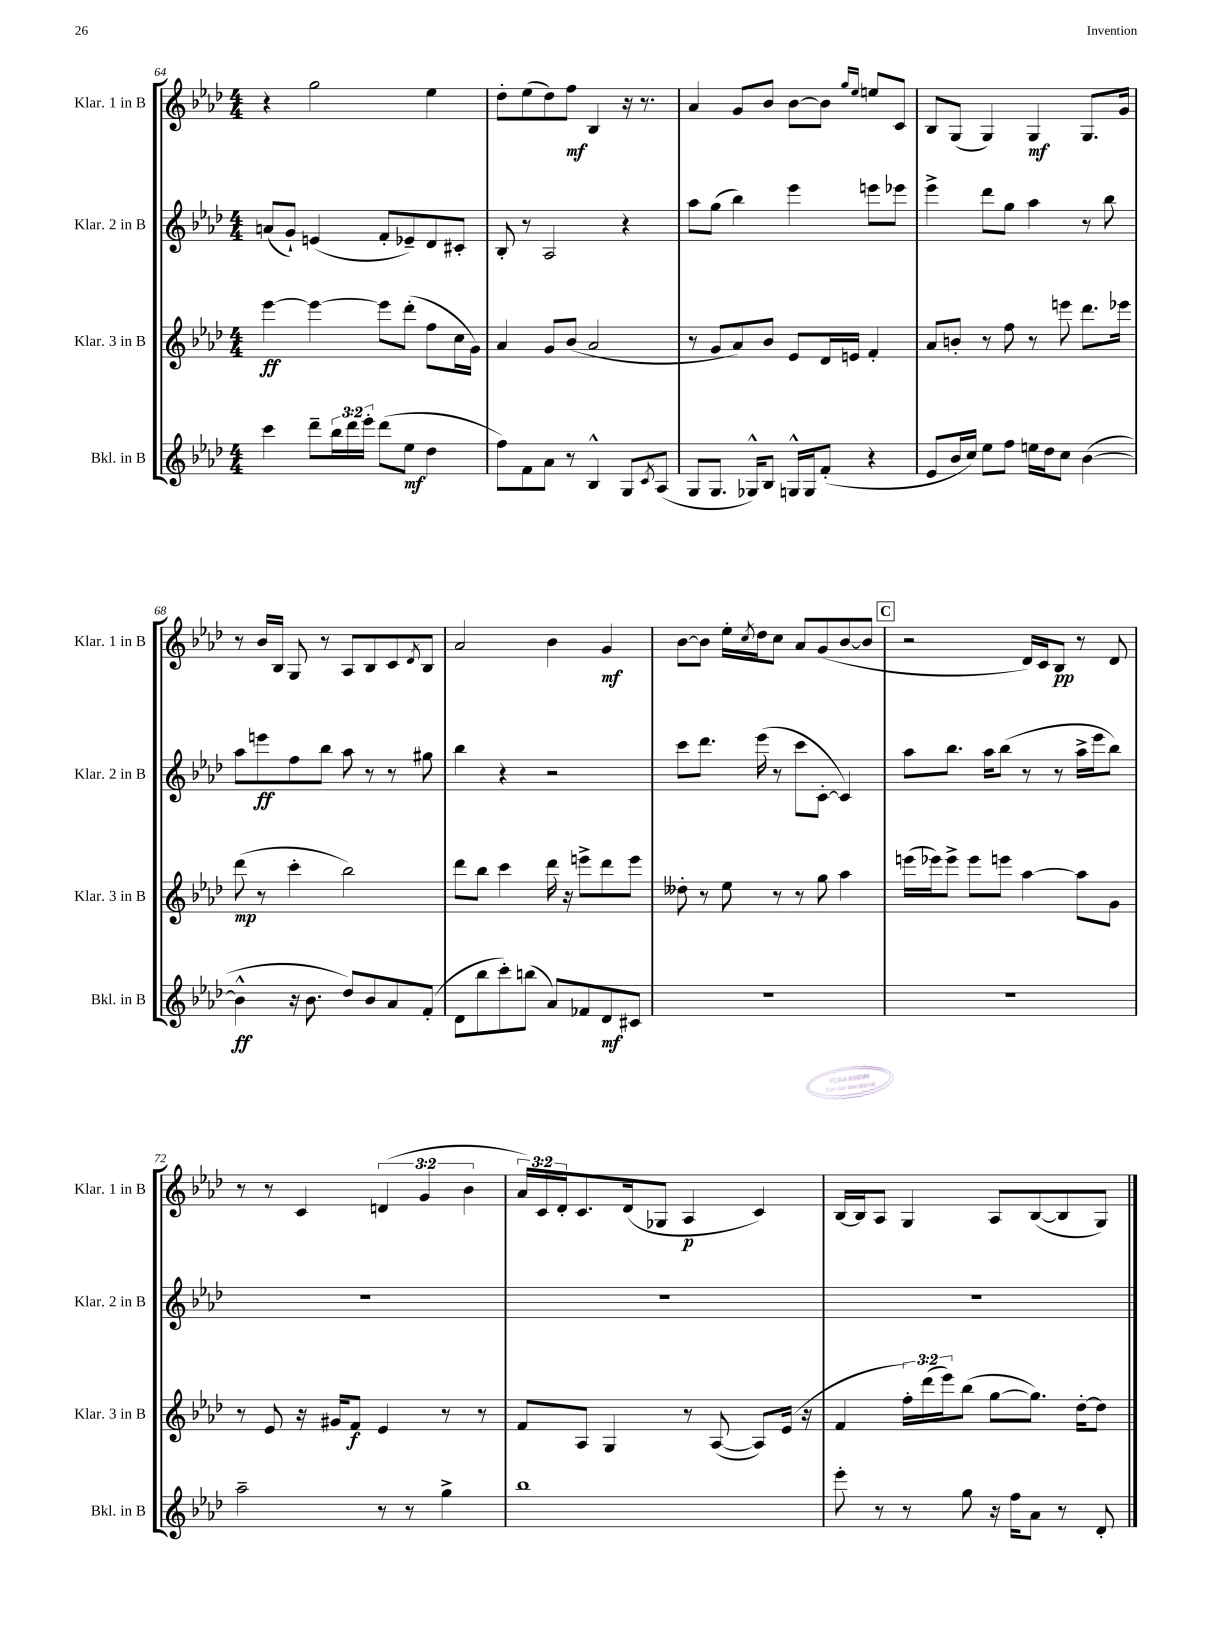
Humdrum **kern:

**kern	**dynam	**kern	**dynam	**kern	**dynam	**kern	**dynam
*part4	*part4	*part3	*part3	*part2	*part2	*part1	*part1
*staff4	*staff4	*staff3	*staff3	*staff2	*staff2	*staff1	*staff1
*I"Bkl. in B	*	*I"Klar. 3 in B	*	*I"Klar. 2 in B	*	*I"Klar. 1 in B	*
*I'Bkl. in B	*	*I'Klar. 3 in B	*	*I'Klar. 2 in B	*	*I'Klar. 1 in B	*
*clefG2	*	*clefG2	*	*clefG2	*	*clefG2	*
*k[b-e-a-d-]	*	*k[b-e-a-d-]	*	*k[b-e-a-d-]	*	*k[b-e-a-d-]	*
*M4/4	*	*M4/4	*	*M4/4	*	*M4/4	*
=64	=64	=64	=64	=64	=64	=64	=64
4ccc\	.	[4eee-\	ff	(8an/L	.	4r	.
.	.	.	.	8g`/J)	.	.	.
8ddd-~\L	.	4eee-\_	.	(4en/	.	2gg\	.
24bb-\L	.	.	.	.	.	.	.
24ddd-\	.	.	.	.	.	.	.
24eee-'\JJ	.	.	.	.	.	.	.
(8ddd-\L	.	8eee-\L]	.	8f'/L	.	.	.
8ee-\J	mf	(8ddd-'\J	.	8e-X~/)	.	.	.
4dd-\	.	8ff\L	.	8d-/	.	4ee-\	.
.	.	16cc\L	.	8c#X'/J	.	.	.
.	.	16g\JJ)	.	.	.	.	.
=65	=65	=65	=65	=65	=65	=65	=65
8ff\L)	.	4a-/	.	8B-'/	.	8dd-'\L	.
8f\	.	.	.	8r	.	(8ee-\	.
8a-\J	.	8g/L	.	2A-/	.	8dd-\)	.
8r	.	(8b-/J	.	.	.	8ff\J	mf
4B-^^/	.	2a-/	.	.	.	4B-/	.
8G/L	.	.	.	4r	.	16r	.
.	.	.	.	.	.	8.r	.
8qc/	.	.	.	.	.	.	.
(8A-/J	.	.	.	.	.	.	.
=66	=66	=66	=66	=66	=66	=66	=66
8G/L	.	8r	.	8aa-\L	.	4a-/	.
8.G/J	.	8g/L	.	(8gg\J	.	.	.
.	.	8a-/)	.	4bb-\)	.	8g/L	.
16G-X^^/KL)	.	.	.	.	.	.	.
8B-/J	.	8b-/J	.	.	.	8b-/J	.
16Gn^^/LL	.	8e-/L	.	4eee-\	.	[8b-\L	.
16G/J	.	.	.	.	.	.	.
(8f'/J	.	16d-/L	.	.	.	8b-\J]	.
.	.	16en/JJ	.	.	.	.	.
.	.	.	.	.	.	16qqgg/LL	.
.	.	.	.	.	.	16qqee-/JJ	.
4r	.	4f'/	.	8eeen\L	.	8een/L	.
.	.	.	.	8eee-X\J	.	8c/J	.
=67	=67	=67	=67	=67	=67	=67	=67
8e-/L	.	8a-/L	.	4eee-^\	.	8B-/L	.
16b-/L	.	8bn'/J	.	.	.	(8G/J	.
16cc/JJ)	.	.	.	.	.	.	.
8ee-\L	.	8r	.	8ddd-\L	.	4G/)	.
8ff\J	.	8ff\	.	8gg\J	.	.	.
16een\LL	.	8r	.	4aa-\	.	4G/	mf
16dd-\J	.	.	.	.	.	.	.
8cc\J	.	8eeen\	.	.	.	.	.
([4b-\	.	8.ddd-\L	.	8r	.	8.G/L	.
.	.	.	.	8bb-\	.	.	.
.	.	16eee-X\Jk	.	.	.	16g/Jk	.
!!LO:LB:g=z
=68	=68	=68	=68	=68	=68	=68	=68
4b-^^\]	ff	(8ddd-\	mp	8aa-\L	.	8r	.
.	.	8r	.	8eeen\	ff	16b-/LL	.
.	.	.	.	.	.	16B-/JJ	.
16r	.	4ccc'\	.	8ff\	.	8G/	.
8.b-\	.	.	.	.	.	.	.
.	.	.	.	8bb-\J	.	8r	.
8dd-/L)	.	2bb-\)	.	8aa-\	.	8A-/L	.
8b-/	.	.	.	8r	.	8B-/	.
8a-/	.	.	.	8r	.	8c/	.
.	.	.	.	.	.	8qd-/	.
(8f'/J	.	.	.	8gg#X\	.	8B-/J	.
=69	=69	=69	=69	=69	=69	=69	=69
8d-\L	.	8ddd-\L	.	4bb-\	.	2a-/	.
8bb-\	.	8bb-\J	.	.	.	.	.
8ccc'\)	.	4ccc\	.	4r	.	.	.
(8bbn\J	.	.	.	.	.	.	.
8a-/L)	.	16ddd-\	.	2r	.	4b-\	.
.	.	16r	.	.	.	.	.
8f-X/	.	8eeen^\L	.	.	.	.	.
8d-/	mf	8ddd-\	.	.	.	4g/	mf
8c#X/J	.	8eee\J	.	.	.	.	.
=70	=70	=70	=70	=70	=70	=70	=70
1r	.	8dd--X'\	.	8ccc\L	.	[8b-\L	.
.	.	8r	.	8.ddd-\J	.	8b-\J]	.
.	.	8ee-\	.	.	.	16ee-'\LL	.
.	.	.	.	.	.	8qcc/	.
.	.	.	.	(16eee-\	.	16dd-\J	.
.	.	8r	.	8r	.	8cc\J	.
.	.	8r	.	8ccc\L	.	8a-/L	.
.	.	8gg\	.	[8c'\J	.	(8g/	.
.	.	4aa-\	.	4c/])	.	[8b-/	.
.	.	.	.	.	.	8b-/J]	.
!!LO:REH:place=s1:t=C
=71	=71	=71	=71	=71	=71	=71	=71
1r	.	(16eeen\LL	.	8aa-\L	.	2r	.
.	.	16eee-X\J)	.	.	.	.	.
.	.	8eee-^\J	.	8.bb-\J	.	.	.
.	.	8eee-\L	.	.	.	.	.
.	.	.	.	16aa-\KL	.	.	.
.	.	8eeen\J	.	(8bb-\J	.	.	.
.	.	[4aa-\	.	8r	.	16d-/LL)	.
.	.	.	.	.	.	16c/J	.
.	.	.	.	8r	.	8B-/J	pp
.	.	8aa-\L]	.	16aa-^\LL	.	8r	.
.	.	.	.	16eee-\J	.	.	.
.	.	8g\J	.	8bb-\J)	.	8d-/	.
!!LO:LB:g=z
=72	=72	=72	=72	=72	=72	=72	=72
2aa-~\	.	8r	.	1r	.	8r	.
.	.	8e-/	.	.	.	8r	.
.	.	16r	.	.	.	4c/	.
.	.	16g#X/KL	.	.	.	.	.
.	.	8f/J	f	.	.	.	.
8r	.	4e-/	.	.	.	(6dn/	.
8r	.	.	.	.	.	.	.
.	.	.	.	.	.	6g/	.
4gg^\	.	8r	.	.	.	.	.
.	.	.	.	.	.	6b-\	.
.	.	8r	.	.	.	.	.
=73	=73	=73	=73	=73	=73	=73	=73
1bb-	.	8f/L	.	1r	.	24a-/LL)	.
.	.	.	.	.	.	24c/	.
.	.	.	.	.	.	24d-'/J	.
.	.	8A-/J	.	.	.	8.c/	.
.	.	4G/	.	.	.	.	.
.	.	.	.	.	.	(16d-/k	.
.	.	.	.	.	.	8G-X/J	.
.	.	8r	.	.	.	4A-/	p
.	.	([8A-/	.	.	.	.	.
.	.	8A-/L])	.	.	.	4c/)	.
.	.	(16e-/Jk	.	.	.	.	.
.	.	16r	.	.	.	.	.
=74	=74	=74	=74	=74	=74	=74	=74
8eee-'\	.	4f/	.	1r	.	[16B-/LL	.
.	.	.	.	.	.	16B-/J]	.
8r	.	.	.	.	.	8A-/J	.
8r	.	24ff'\LL)	.	.	.	4G/	.
.	.	(24ddd-\	.	.	.	.	.
.	.	24eee-\J)	.	.	.	.	.
8gg\	.	(8bb-\J	.	.	.	.	.
16r	.	[8gg\L	.	.	.	8A-/L	.
16ff\KL	.	.	.	.	.	.	.
8a-\J	.	8.gg\J])	.	.	.	([8B-/	.
8r	.	.	.	.	.	8B-/]	.
.	.	[16dd-'\KL	.	.	.	.	.
8d-'/	.	8dd-\J]	.	.	.	8G/J)	.
==	==	==	==	==	==	==	==
*-	*-	*-	*-	*-	*-	*-	*-
